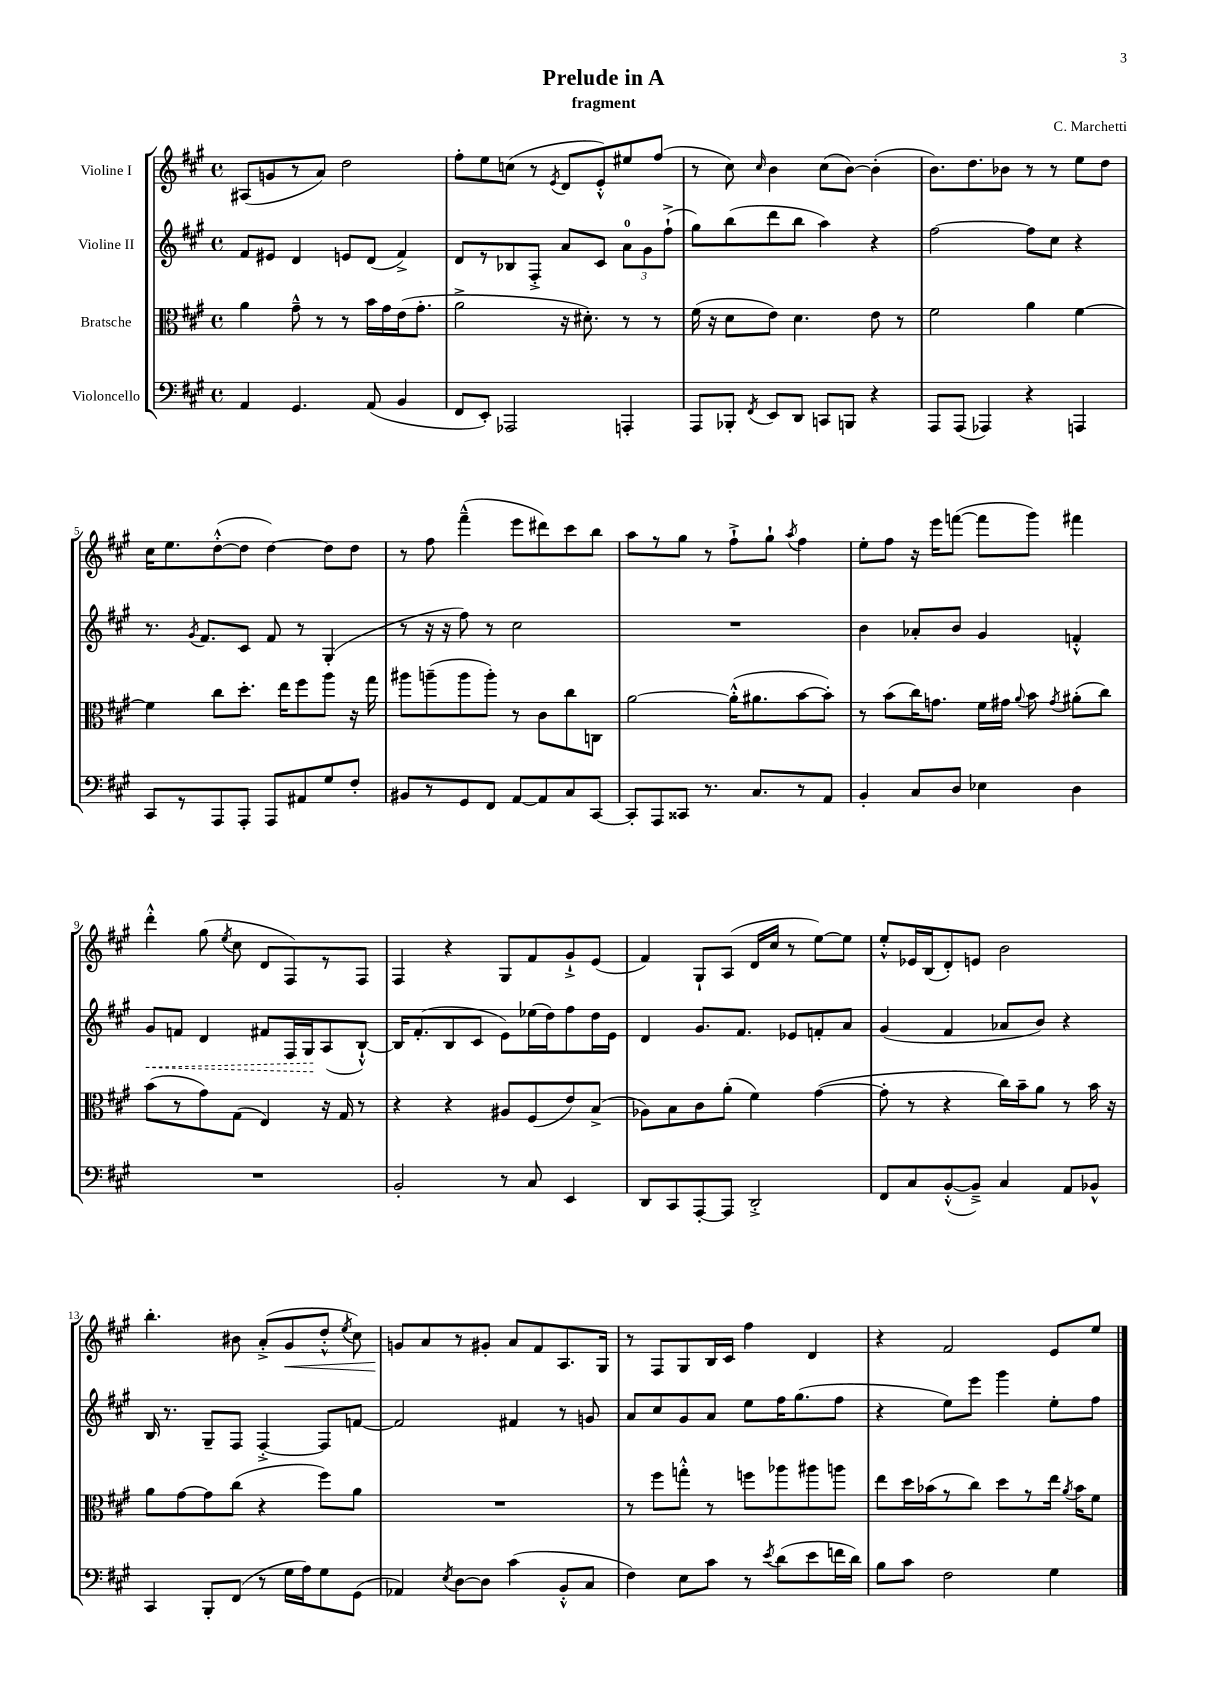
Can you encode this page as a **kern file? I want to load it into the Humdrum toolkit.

**kern	**kern	**kern	**dynam	**kern	**dynam
*part4	*part3	*part2	*part2	*part1	*part1
*staff4	*staff3	*staff2	*staff2	*staff1	*staff1
*I"Violoncello	*I"Bratsche	*I"Violine II	*	*I"Violine I	*
*clefF4	*clefC3	*clefG2	*	*clefG2	*
*k[f#c#g#]	*k[f#c#g#]	*k[f#c#g#]	*	*k[f#c#g#]	*
*M4/4	*M4/4	*M4/4	*	*M4/4	*
*met(c)	*met(c)	*met(c)	*	*met(c)	*
=1	=1	=1	=1	=1	=1
4AA/	4a\	8f#/L	.	(8A#X/L	.
.	.	8e#X/J	.	8gn/	.
4.GG#/	8g#~^^\	4d/	.	8r	.
.	8r	.	.	8a/J)	.
.	8r	8en/L	.	2dd\	.
(8AA/	16b\LL	(8d/J	.	.	.
.	16g#\	.	.	.	.
4BB/	(16e\J	4f#^/)	.	.	.
.	8.g#'\J	.	.	.	.
=2	=2	=2	=2	=2	=2
8FF#/L	2a^\	8d/L	.	8ff#'\L	.
8EE'/J)	.	8r	.	8ee\	.
2AAA-X/	.	8B-X/	.	(8ccn\J	.
.	.	8F#'^/J	.	8r	.
.	.	.	.	8qe/	.
.	16r	8a/L	.	8d/L	.
.	8.d#X'\)	.	.	.	.
.	.	8c#/J	.	8e'^^/)	.
4AAAn'/	8r	12a\L	.	8ee#X/	.
.	.	12g#\	.	.	.
.	8r	.	.	(8ff#/J	.
.	.	(12ff#`^\J	.	.	.
=3	=3	=3	=3	=3	=3
8AAA/L	(16f#\	8gg#\L)	.	8r	.
.	16r	.	.	.	.
8BBB-X'/J	8d\L	(8bb\	.	8cc#\)	.
8qFF#/	.	.	.	16qqcc#/	.
8EE/L	8e\J)	8ddd\	.	4b\	.
8DD/J	4.d\	8bb\J	.	.	.
8CCn/L	.	4aa\)	.	(8cc#\L	.
8BBBn/J	.	.	.	[8b\J)	.
4r	8e\	4r	.	(4b'\]	.
.	8r	.	.	.	.
=4	=4	=4	=4	=4	=4
8AAA/L	2f#\	[2ff#\	.	8.b\L)	.
(8AAA/J	.	.	.	.	.
.	.	.	.	8.dd\	.
4AAA-X/)	.	.	.	.	.
.	.	.	.	8b-X\J	.
4r	4a\	8ff#\L]	.	8r	.
.	.	8cc#\J	.	8r	.
4AAAn/	[4f#\	4r	.	8ee\L	.
.	.	.	.	8dd\J	.
!!LO:LB:g=z
=5	=5	=5	=5	=5	=5
8CC#/L	4f#\]	8.r	.	16cc#\KL	.
.	.	.	.	8.ee\	.
8r	.	.	.	.	.
.	.	8qg#/	.	.	.
.	.	8.f#/L	.	.	.
8AAA/	8cc#\L	.	.	([8dd'^^\	.
8AAA'/J	8.dd'\J	8c#/J	.	8dd\J]	.
8AAA/L	.	8f#/	.	[4dd\)	.
.	16ee\KL	.	.	.	.
8AA#X/	8ff#\	8r	.	.	.
8G#/	8aa\J	(4G#'/	.	8dd\L]	.
8F#'/J	16r	.	.	8dd\J	.
.	16gg#\	.	.	.	.
=6	=6	=6	=6	=6	=6
8BB#X/L	8aa#X\L	8r	.	8r	.
8r	(8aan~\	16r	.	8ff#\	.
.	.	16r	.	.	.
8GG#/	8aa\	8ff#\)	.	(4fff#~^^\	.
8FF#/J	8aa'\J)	8r	.	.	.
[8AA/L	8r	2cc#\	.	8eee\L	.
8AA/]	8c#\L	.	.	8ddd#X\)	.
8C#/	8cc#\	.	.	8ccc#\	.
[8CC#/J	8Cn\J	.	.	8bb\J	.
=7	=7	=7	=7	=7	=7
8CC#'/L]	[2a\	1r	.	8aa\L	.
8AAA/	.	.	.	8r	.
8CC##X/J	.	.	.	8gg#\J	.
8.r	.	.	.	8r	.
.	(16a'^^\KL]	.	.	8ff#`^\L	.
8.C#/L	8.a#X\	.	.	.	.
.	.	.	.	8gg#`\J	.
.	.	.	.	8qaa/	.
8r	[8b\	.	.	4ff#\	.
8AA/J	8b'\J])	.	.	.	.
=8	=8	=8	=8	=8	=8
4BB'/	8r	4b\	.	8ee'\L	.
.	(8b\L	.	.	8ff#\J	.
8C#/L	16cc#\K)	8a-X'/L	.	16r	.
.	8.gn\J	.	.	16eee\KL	.
8D/J	.	8b/J	.	([8fffn\J	.
4E-X\	16f#\LL	4g#/	.	8fff\L]	.
.	16g#X\JJ	.	.	.	.
.	8qqa/	.	.	.	.
.	8b\	.	.	8ggg#\J)	.
.	8qg#/	.	.	.	.
4D\	(8a#X'\L	4fn'^^/	.	4fff#X\	.
.	8cc#\J)	.	.	.	.
!!LO:LB:g=z
=9	=9	=9	=9	=9	=9
!	!	!	!LO:HP:b	!	!
1r	(8b\L	8g#/L	<	4ddd'^^\	.
.	8r	8fn/J	.	.	.
.	8g#\)	4d/	.	(8gg#\	.
.	.	.	.	8qee/	.
.	(8G#\J	.	.	8cc#\	.
.	4E/)	8f#X/L	.	8d/L	.
.	.	16F#/L	.	8F#/)	.
.	.	16G#/J	.	.	.
.	16r	(8A/	[	8r	.
.	16G#/	.	.	.	.
.	8r	[8B`^^/J)	.	8F#/J	.
=10	=10	=10	=10	=10	=10
2BB'/	4r	16B/KL]	.	4F#/	.
.	.	(8.f#'/	.	.	.
.	4r	8B/	.	4r	.
.	.	8c#/J	.	.	.
8r	8A#X/L	8e\L)	.	8G#/L	.
8C#/	(8F#/	(16ee-X\L	.	8f#/	.
.	.	16dd\J)	.	.	.
4EE/	8e/)	8ff#\	.	8g#`^/	.
.	(8B^/J	16dd\L	.	(8e/J	.
.	.	16e\JJ	.	.	.
=11	=11	=11	=11	=11	=11
8DD/L	8A-X\L)	4d/	.	4f#/)	.
8CC#/	8B\	.	.	.	.
[8AAA'/	8c#\	8.g#/L	.	8G#`/L	.
8AAA/J]	(8a'\J	.	.	(8A/J	.
.	.	8.f#/J	.	.	.
2DD'^/	4f#\)	.	.	16d/LL	.
.	.	.	.	16cc#/JJ	.
.	.	8e-X/L	.	8r	.
.	([4g#\	8fn'/	.	[8ee\L)	.
.	.	8a/J	.	8ee\J]	.
=12	=12	=12	=12	=12	=12
8FF#/L	8g#'\]	(4g#/	.	8ee'^^/L	.
8C#/	8r	.	.	16e-X/L	.
.	.	.	.	(16B/J	.
([8BB'^^/	4r	4f#/	.	8d'/)	.
8BB~^/J])	.	.	.	8en/J	.
4C#/	16cc#\LL)	8a-X/L	.	2b\	.
.	16b~\J	.	.	.	.
.	8a\J	8b/J)	.	.	.
8AA/L	8r	4r	.	.	.
8BB-X^^/J	16b\	.	.	.	.
.	16r	.	.	.	.
!!LO:LB:g=z
=13	=13	=13	=13	=13	=13
4CC#/	8a\L	16B/	.	4.bb'\	.
.	.	8.r	.	.	.
.	[8g#\	.	.	.	.
8BBB'/L	8g#\]	8G#~/L	.	.	.
(8FF#/J	(8cc#\J	8F#/J	.	8b#X\	.
8r	4r	[4F#'^/	.	(8a'^/L	.
!	!	!	!	!	!LO:HP:b
16G#\LL	.	.	.	8g#/	<
16A\J)	.	.	.	.	.
8G#\	8ff#\L)	8F#/L]	.	8dd'^^/J	.
.	.	.	.	8qee/	.
(8GG#\J	8a\J	[8fn/J	.	8cc#\)	.
=14	=14	=14	=14	=14	=14
4AA-X/)	1r	2f/]	.	8gn/L	.
.	.	.	.	8a/	[
8qE/	.	.	.	.	.
[8D\L	.	.	.	8r	.
8D\J]	.	.	.	8g#X'/J	.
(4c#\	.	4f#X/	.	8a/L	.
.	.	.	.	8f#/	.
8BB'^^/L	.	8r	.	8.A/	.
8C#/J	.	8gn/	.	.	.
.	.	.	.	16G#/Jk	.
=15	=15	=15	=15	=15	=15
4F#\)	8r	8a/L	.	8r	.
.	8ff#\L	8cc#/	.	8F#/L	.
8E\L	8ggn'^^\J	8g#/	.	8G#/	.
8c#\J	8r	8a/J	.	16B/L	.
.	.	.	.	16c#/JJ	.
8r	8ffn\L	8ee\L	.	4ff#\	.
8qe/	.	.	.	.	.
(8d\L	8aa-X\	16ff#\K	.	.	.
.	.	(8.gg#\	.	.	.
8e\	8aa#X\	.	.	4d/	.
16fn\L	8aan\J	8ff#\J	.	.	.
16d\JJ)	.	.	.	.	.
=16	=16	=16	=16	=16	=16
8B\L	8ee\L	4r	.	4r	.
8c#\J	16dd\L	.	.	.	.
.	(16b-X\J	.	.	.	.
2F#\	8r	8ee\L)	.	2f#/	.
.	8cc#\J)	8eee\J	.	.	.
.	8dd\L	4ggg#\	.	.	.
.	8r	.	.	.	.
4G#\	16ee\Jk	8ee'\L	.	8e/L	.
.	8qa/	.	.	.	.
.	16b-\KL	.	.	.	.
.	8f#\J	8ff#\J	.	8ee/J	.
==	==	==	==	==	==
*-	*-	*-	*-	*-	*-
